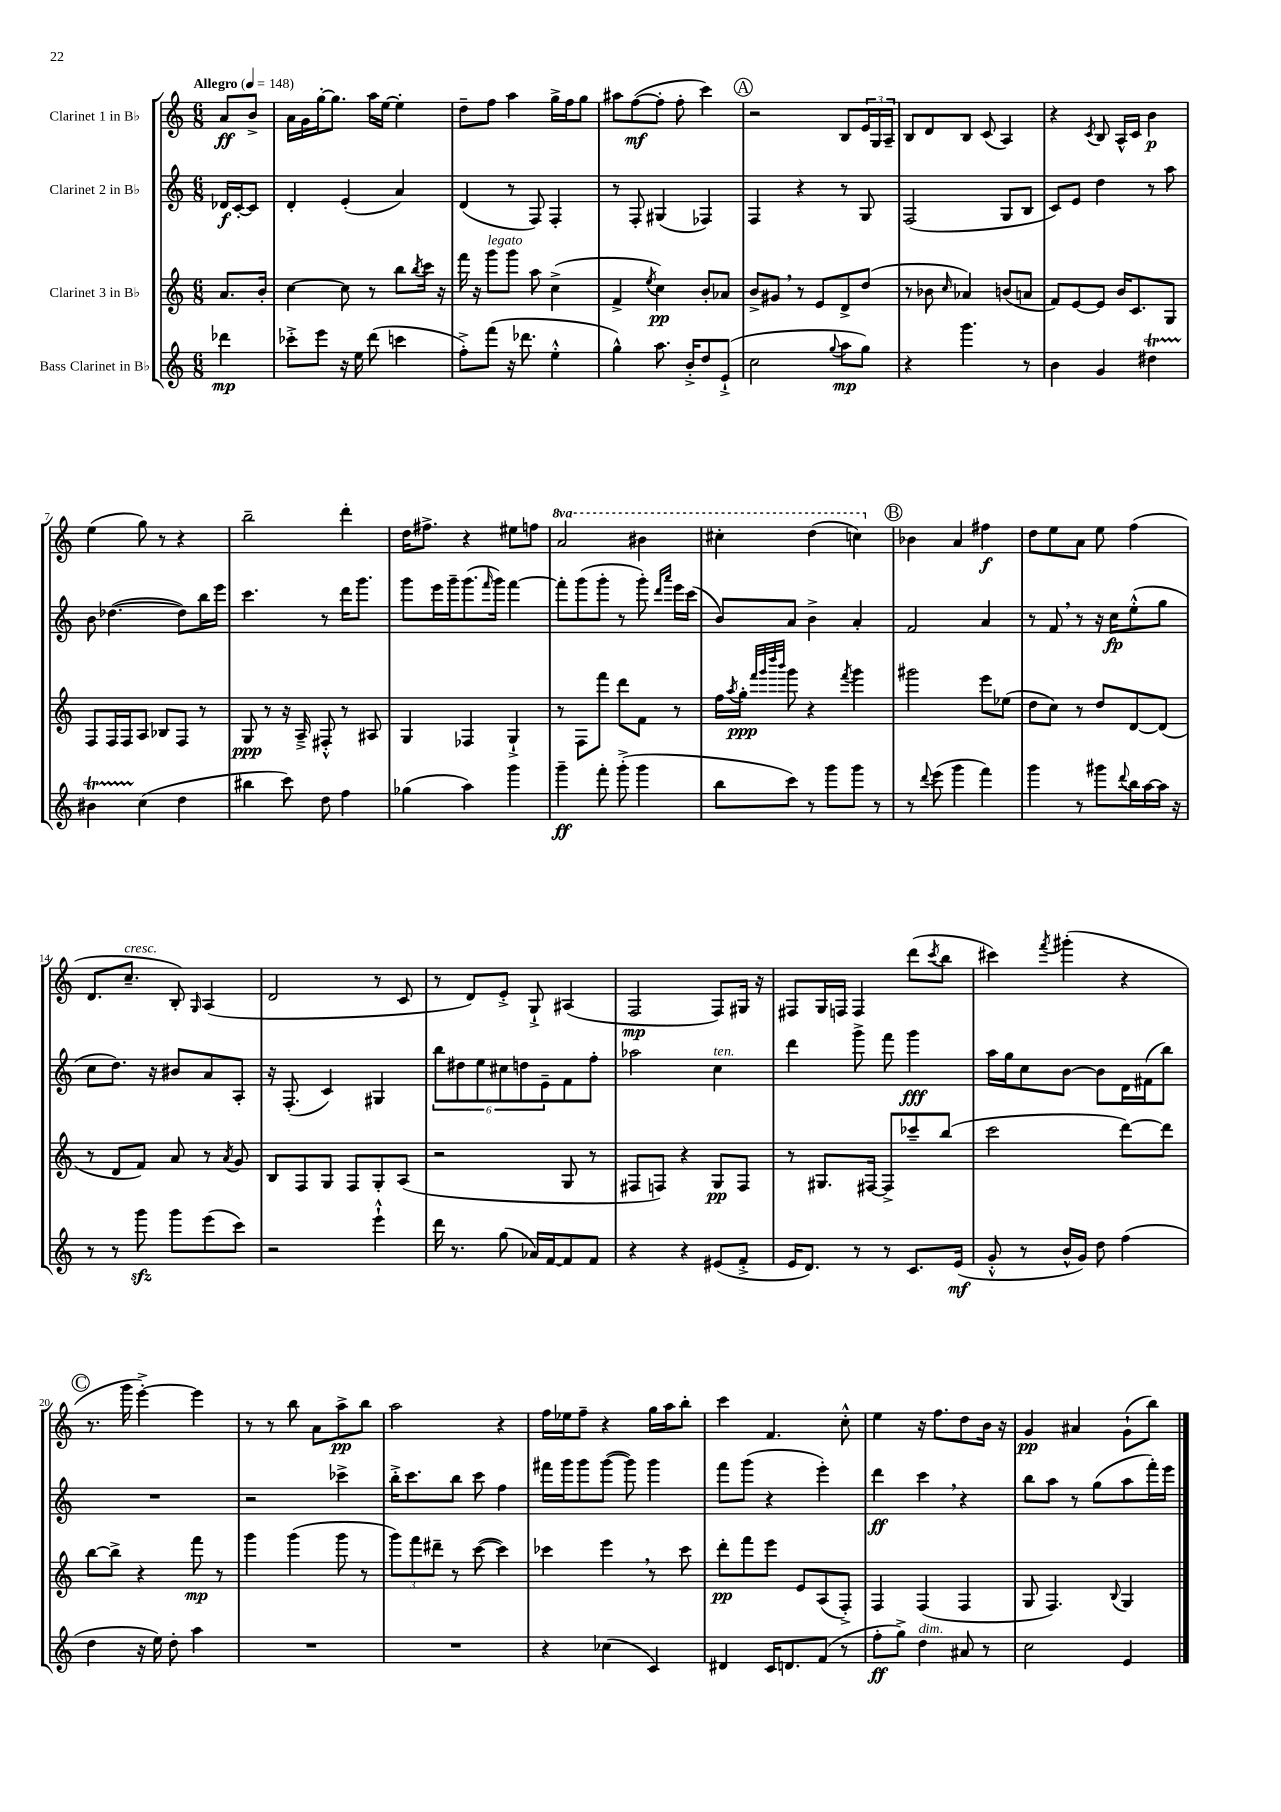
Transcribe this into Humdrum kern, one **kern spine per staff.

**kern	**kern	**kern	**kern
*staff4	*staff3	*staff2	*staff1
*clefG2	*clefG2	*clefG2	*clefG2
*k[]	*k[]	*k[]	*k[]
*M6/8	*M6/8	*M6/8	*M6/8
*MM148	*MM148	*MM148	*MM148
4ddd-	8.a	16d-	8a
.	.	[16c'	.
.	.	8c]	8b^
.	16b'	.	.
=	=	=	=
8ccc-'^	[4cc	4d'	16a
.	.	.	16g
8eee	.	.	[16gg'
.	.	.	8.gg]
16r	8cc]	(4e'	.
16ee	.	.	.
(8ddd	8r	.	16aa
.	.	.	[16ee
4ccc	8bb	4a)	4ee']
.	8qbb	.	.
.	16ccc	.	.
.	16r	.	.
=	=	=	=
8ff'^)	16fff	(4d	8dd~
.	16r	.	.
(8fff	8ggg	.	8ff
16r	8ggg	8r	4aa
8.ddd-	.	.	.
.	8aa	8F)	.
4ee'^^	(4cc^	4F'	16gg^
.	.	.	16ff
.	.	.	8gg
=	=	=	=
4gg^^)	4f^	8r	8aa#
.	.	8F'	([8ff
.	8qee	.	.
8.aa	4cc)	(4G#	8ff']
.	.	.	8ff'
16b'^	.	.	.
8dd	8b'	4F-)	4ccc)
(8e`^	8a-	.	.
=	=	=	=
2cc	8b^	4F	2r
.	8g#	.	.
.	8r	4r	.
.	8e	.	.
8qqgg	.	.	.
8aa	8d^	8r	8B
8gg)	(8dd	8G	24e
.	.	.	24G
.	.	.	24A~
=	=	=	=
4r	8r	(2F	8B
.	8b-	.	8d
.	16qqcc	.	.
4.ggg	4a-)	.	8B
.	.	.	(8c
.	(8b	8G	4A)
8r	8a	8B	.
=	=	=	=
4b	8f)	8c)	4r
.	[8e	8e	.
.	.	.	8qc
4g	8e]	4dd	8B
.	16b	.	16A^^
.	8.c	.	16c
4dd#	.	8r	4b
.	8G	8aa	.
=	=	=	=
4b#	8F	8b	(4ee
.	16F	([4.dd-	.
.	16F	.	.
(4cc	8A	.	8gg)
.	8B-	.	8r
4dd	8F	8dd-])	4r
.	8r	16bb	.
.	.	16eee	.
=	=	=	=
4bb#	8G	4.ccc	2bb~
.	8r	.	.
8ccc)	16r	.	.
.	16A~^	.	.
8dd	8F#'^^	8r	.
4ff	8r	16ddd	4ddd'
.	.	8.ggg	.
.	8A#	.	.
=	=	=	=
(4gg-	4G	8ggg	16dd
.	.	.	8.ff#^
.	.	16eee	.
.	.	16ggg~	.
4aa)	4F-	(8.ggg	4r
.	.	16qqfff	.
.	.	16ggg)	.
4ggg	4G`^	[4fff	8ee#
.	.	.	8ff
=	=	=	=
4ggg~	8r	8fff']	2aa
.	8F	(8ggg	.
8fff'	8fff	8ggg'	.
(8ggg'^	8ddd	8r	.
4ggg	8f	8ggg')	4bb#
.	.	16qqddd	.
.	.	16qqaaa	.
.	8r	16eee	.
.	.	(16ccc	.
=	=	=	=
8bb	16ff	8b)	4ccc#'
.	8qaa	.	.
.	16gg'	.	.
.	32qqfff	.	.
.	32qqggg	.	.
.	32qqdddd	.	.
.	32qqbbb	.	.
8ccc)	8ggg	8a	.
8r	4r	4b^	(4ddd
8ggg	.	.	.
.	8qfff	.	.
8ggg	4ggg	4a'	4ccc)
8r	.	.	.
=	=	=	=
8r	2ggg#	2f	4b-
8qqddd	.	.	.
(8eee	.	.	.
4ggg	.	.	4a
4fff)	8eee	4a	4ff#
.	(8ee-	.	.
=	=	=	=
4ggg	8dd	8r	8dd
.	8cc)	8f	8ee
8r	8r	8r	8a
8ggg#	8dd	16r	8ee
.	.	16cc	.
8qqddd	.	.	.
16bb	[8d	(8ee'^^	(4ff
[16aa	.	.	.
16aa]	(8d]	8gg	.
16r	.	.	.
=	=	=	=
8r	8r	8cc	8.d
8r	8d	8.dd)	.
.	.	.	8.cc~
8ggg	8f)	.	.
.	.	16r	.
8ggg	8a	8b#	8B')
.	.	.	16qqG
(8eee	8r	8a	(4A
.	8qa	.	.
8ccc)	8g	8A'	.
=	=	=	=
2r	8B	16r	2d
.	.	(8.F'	.
.	8F	.	.
.	8G	4c)	.
.	8F	.	.
4eee`^^	8G'	4G#	8r
.	(8A	.	8c
=	=	=	=
16ddd	2r	12bb	8r
8.r	.	.	.
.	.	12dd#	.
.	.	.	8d)
.	.	12ee	.
(8gg	.	12cc#	8e'^
.	.	12dd	.
16a-)	.	.	8G`^
.	.	12e~	.
[16f	.	.	.
8f]	8G	8f	(4A#
8f	8r	8ff'	.
=	=	=	=
4r	8F#	2aa-	2F
.	8F)	.	.
4r	4r	.	.
(8e#	8G	4cc	8F)
8f'^	8F	.	16G#
.	.	.	16r
=	=	=	=
16e	8r	4ddd	8F#
8.d)	.	.	.
.	8.G#	.	16G
.	.	.	16F
8r	.	8ggg^	4F
.	[16F#	.	.
8r	8F#^]	8fff	.
8.c	8ccc-~	4ggg	(8ddd
.	.	.	8qccc
.	(8bb	.	8bb
(16e	.	.	.
=	=	=	=
8g'^^	2ccc	16aa	4ccc#)
.	.	16gg	.
8r	.	8cc	.
.	.	.	8qfff
16b^^	.	[8b	(4ggg#'
16g)	.	.	.
8dd	.	8b]	.
(4ff	[8ddd)	16d	4r
.	.	(16f#	.
.	8ddd]	8bb)	.
=	=	=	=
4dd	[8bb	2.r	8.r
.	8bb^]	.	.
.	.	.	16ggg
16r	4r	.	[4eee'^)
16ee)	.	.	.
8dd'	.	.	.
4aa	8fff	.	4eee]
.	8r	.	.
=	=	=	=
2.r	4ggg	2r	8r
.	.	.	8r
.	(4ggg	.	8bb
.	.	.	8a
.	8ggg	4ccc-^	8aa^
.	8r	.	8bb
=	=	=	=
2.r	12ggg)	16bb'^	2aa
.	.	8.ccc	.
.	12fff	.	.
.	12ddd#~	.	.
.	8r	8bb	.
.	([8ccc	8ccc	.
.	4ccc])	4ff	4r
=	=	=	=
4r	4ccc-	16fff#	16ff
.	.	16ggg	16ee-
.	.	8ggg	8ff~
(4cc-	4eee	([8ggg	4r
.	.	8ggg])	.
4c)	8r	4ggg	16gg
.	.	.	16aa
.	8ccc-	.	8bb'
=	=	=	=
4d#	8ddd'	8fff	4ccc
.	8fff	(8ggg	.
16c	8eee	4r	4.f
8.d	.	.	.
.	8e	.	.
(8f	(8A	4eee')	.
8r	8F'^)	.	8cc'^^
=	=	=	=
8ff'	4F	4ddd	4ee
8gg^)	.	.	.
4dd	(4F	4ccc	16r
.	.	.	8.ff
8a#	4F	4r	8dd
8r	.	.	16b
.	.	.	16r
=	=	=	=
2cc	8G	8bb	4g
.	4.F)	8aa	.
.	.	8r	4a#
.	.	(8gg	.
.	8qqB	.	.
4e	4G	8aa	(8g`
.	.	16fff')	8bb)
.	.	16eee	.
==	==	==	==
*-	*-	*-	*-
